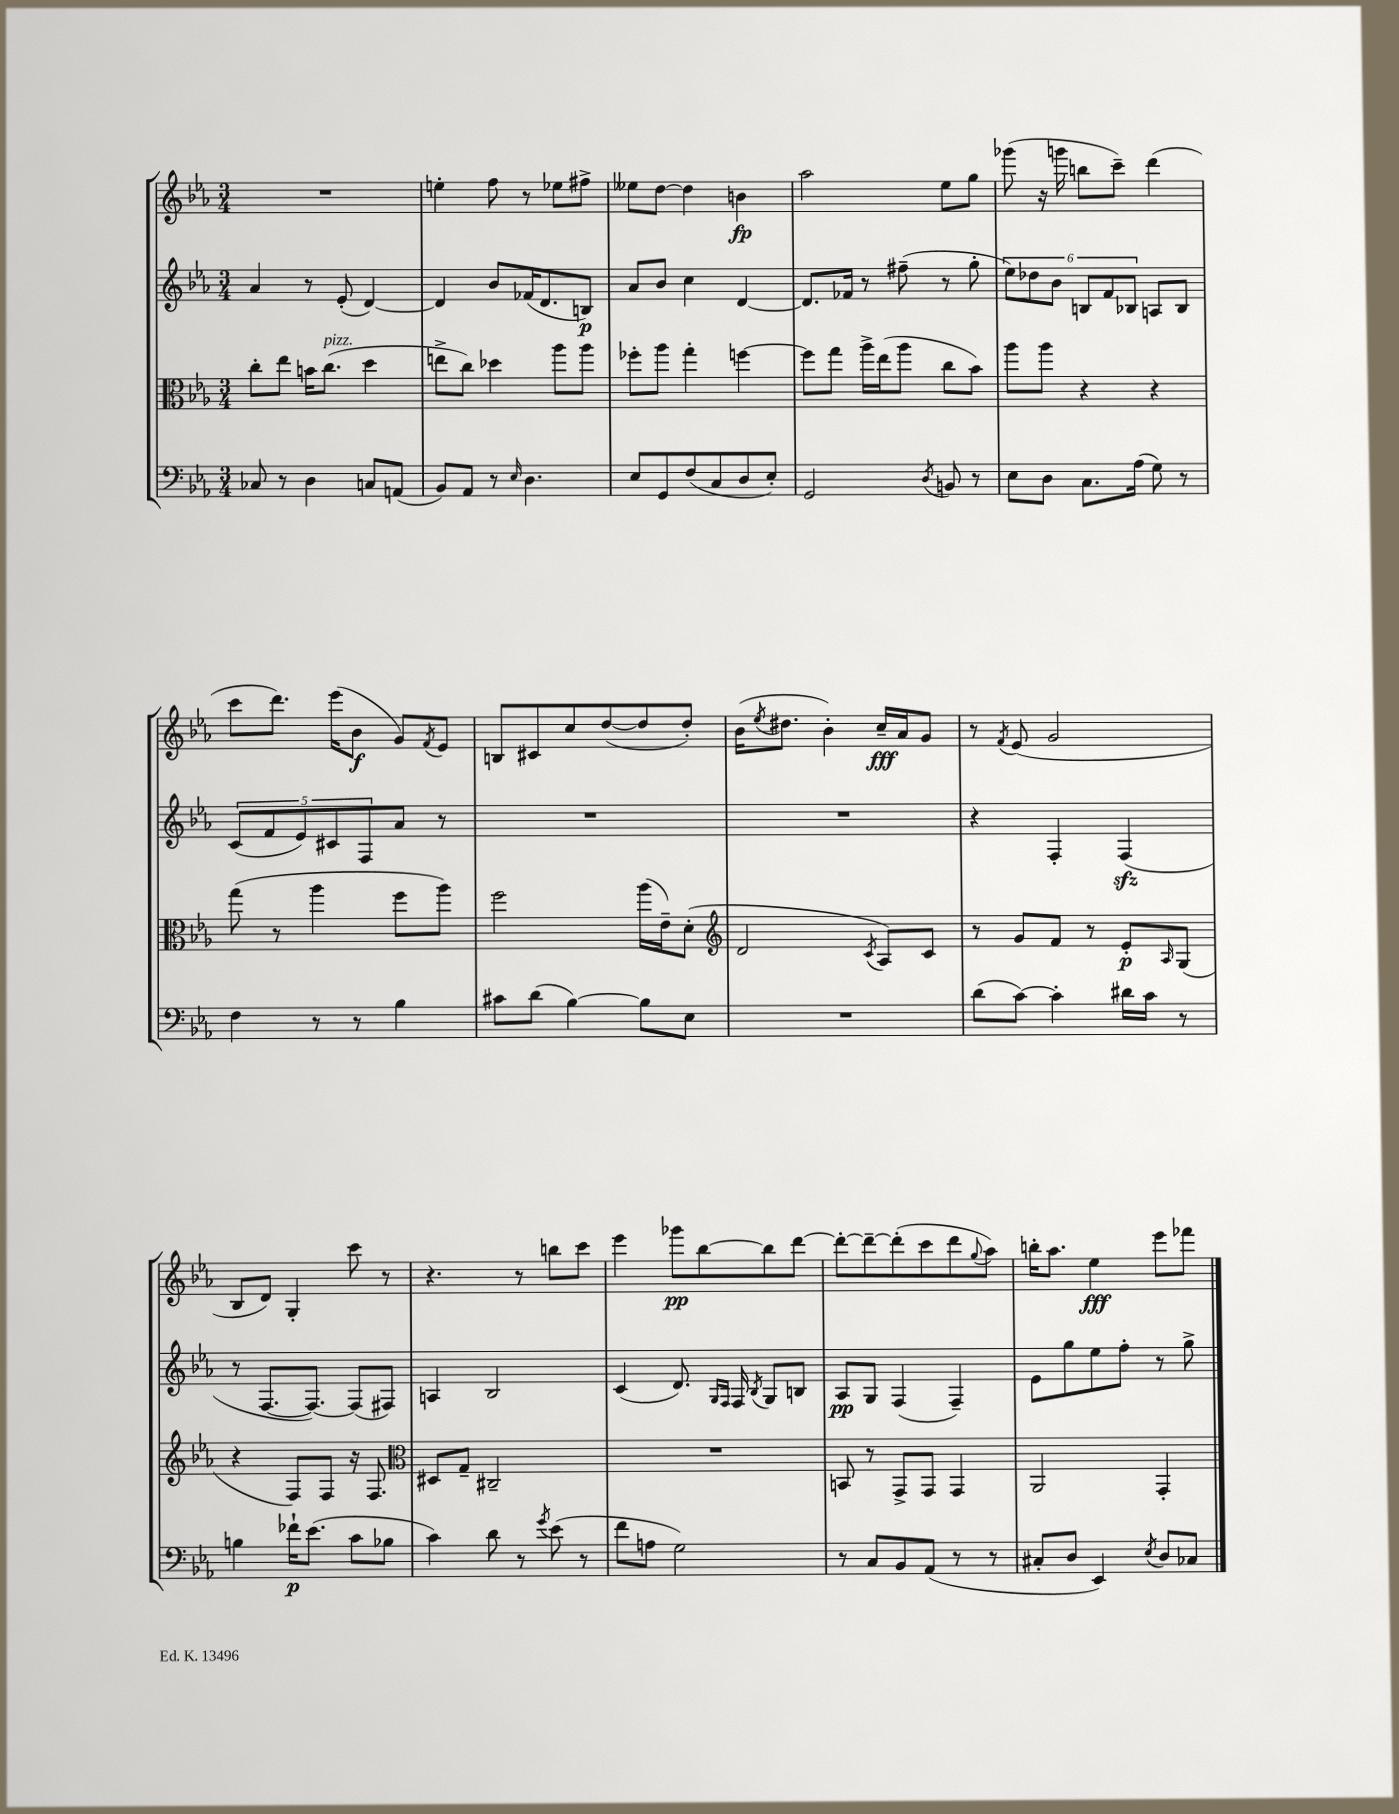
<<
\new StaffGroup <<
\new Staff = "s0" {
    \clef treble \key ees \major \numericTimeSignature \time 3/4
    R2. |
    e''4-. f''8 r8 ees''8 fis''8-> |
    eeses''8 d''8~ d''4 b'4\fp |
    aes''2 ees''8 g''8 |
    ges'''8( r16 g'''16 b''8 c'''8--) d'''4( |
    c'''8 d'''8.) ees'''16( bes'8\f g'8) \acciaccatura { f'8 } ees'8 |
    b8 cis'8 c''8 d''8~( d''8 d''8-.) |
    bes'16( \acciaccatura { ees''8 } dis''8. bes'4-.) c''16--\fff aes'16 g'8 |
    r8 \acciaccatura { f'8 } ees'8( g'2 |
    bes8 d'8) g4-. c'''8 r8 |
    r4. r8 b''8 c'''8 |
    ees'''4 ges'''8\pp bes''8~ bes''8 d'''8~ |
    d'''8~-. d'''8~-- d'''8-.( c'''8 d'''8 \appoggiatura { g''8 } aes''8) |
    b''16-. aes''8. ees''4\fff ees'''8 fes'''8 \bar "|." |
}
\new Staff = "s1" {
    \clef treble \key ees \major \numericTimeSignature \time 3/4
    aes'4 r8 ees'8-.( d'4~) |
    d'4 bes'8 fes'16( d'8. b8\p) |
    aes'8 bes'8 c''4 d'4~ |
    d'8. fes'16 r8 fis''8--( r8 g''8-. |
    \tuplet 6/4 { ees''8) des''8 bes'8 b8 f'8 bes8 } a8 bes8 |
    \tuplet 5/4 { c'8( f'8 ees'8) cis'8 f8 } aes'8 r8 |
    R2. |
    R2. |
    r4 f4-. f4\sfz( |
    r8 f8.~ f8.~) f8( fis8) |
    a4 bes2 |
    c'4( d'8.) \grace { g16 f16 } f16 \acciaccatura { bes8 } g8 b8 |
    aes8\pp g8 f4( f4--) |
    ees'8 g''8 ees''8 f''8-. r8 g''8-> \bar "|." |
}
\new Staff = "s2" {
    \clef alto \key ees \major \numericTimeSignature \time 3/4
    c''8-. ees''8 b'16 c''8.^\markup { \italic "pizz." }( d''4 |
    e''8-> c''8) des''4 aes''8 aes''8 |
    fes''8-. aes''8 g''4-. f''4~ |
    f''8 g''8 aes''16-> ees''16( aes''8 c''8 bes'8) |
    aes''8 aes''8 r4 r4 |
    g''8( r8 aes''4 f''8 aes''8) |
    f''2 aes''16( ees'16--) d'8-.( |
    \clef treble d'2 \acciaccatura { c'8 } aes8) c'8 |
    r8 g'8 f'8 r8 ees'8-.\p \grace { aes16 } g8( |
    r4 f8) f8 r16 f8. |
    \clef alto dis8 g8-- cis2-- |
    R2. |
    b,8 r8 g,8-> g,8 g,4 |
    aes,2 g,4-. \bar "|." |
}
\new Staff = "s3" {
    \clef bass \key ees \major \numericTimeSignature \time 3/4
    ces8 r8 d4 c8 a,8( |
    bes,8) aes,8 r8 \grace { ees16 } d4. |
    ees8 g,8 f8( c8 d8 ees8-.) |
    g,2 \acciaccatura { d8 } b,8 r8 |
    ees8 d8 c8. aes16( g8) r8 |
    f4 r8 r8 bes4 |
    cis'8 d'8( bes4~) bes8 ees8 |
    R2. |
    d'8( c'8~) c'4-. dis'16 c'16 r8 |
    b4 fes'16-!\p ees'8.( c'8 bes8 |
    c'4) d'8 r8 \acciaccatura { g'8 } ees'8( r8 |
    f'8 a8 g2) |
    r8 c8 bes,8 aes,8( r8 r8 |
    cis8-. d8 ees,4) \acciaccatura { ees8 } d8 ces8 \bar "|." |
}
>>
>>
\layout { \context { \Score \remove "Bar_number_engraver" } }
